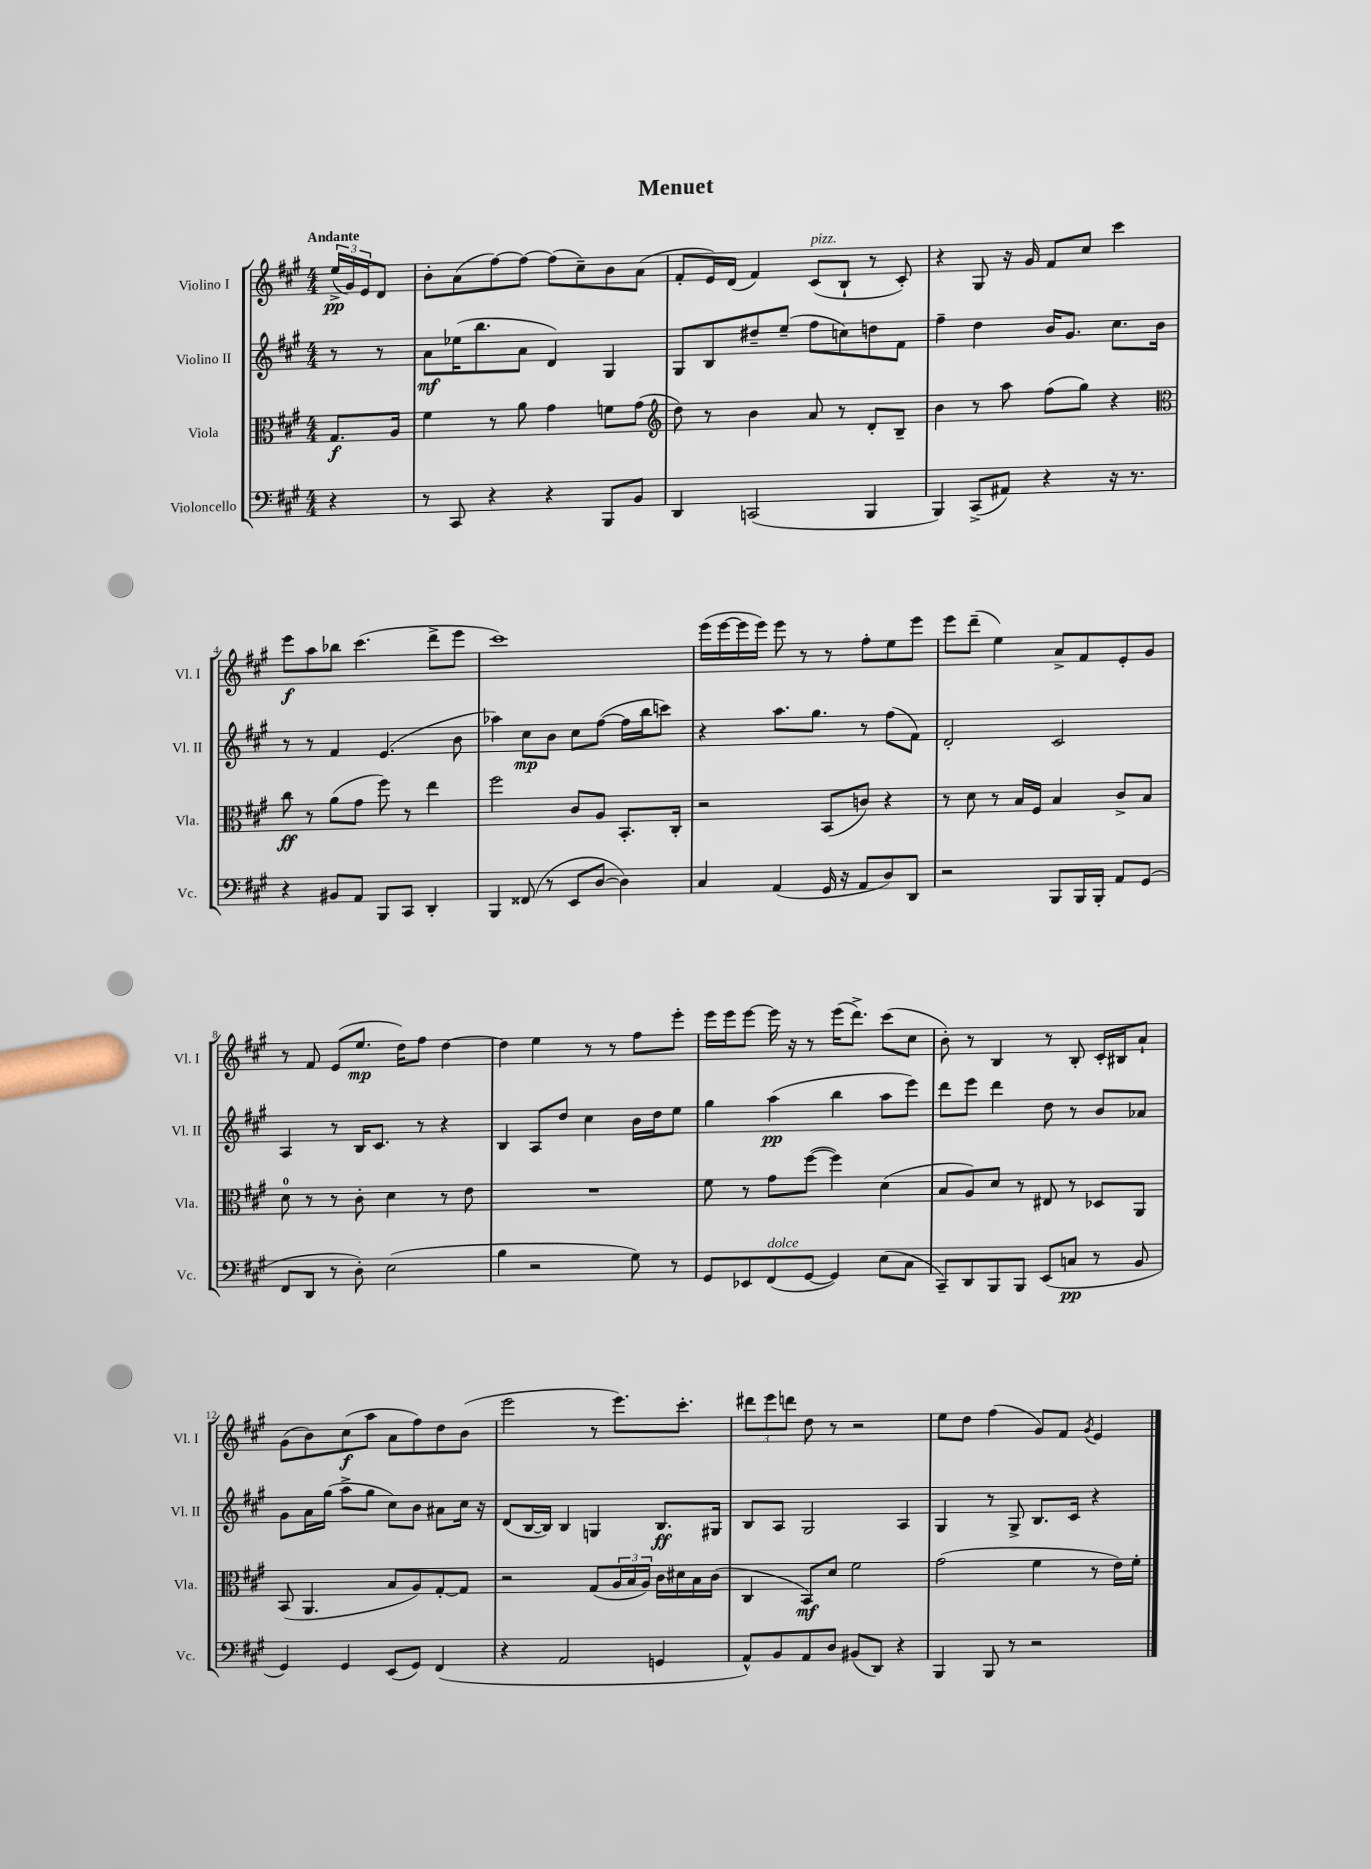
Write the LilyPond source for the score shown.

\header { title = "Menuet" }
<<
\new StaffGroup <<
\new Staff = "s0" \with { instrumentName = "Violino I" shortInstrumentName = "Vl. I" } {
    \clef treble \key a \major \numericTimeSignature \time 4/4 \partial 4 \tempo "Andante"
    \tuplet 3/2 { e''16->\pp( gis'16) e'16 } d'8 |
    b'8-. a'8( fis''8~) fis''8~ fis''8( cis''8--) b'8 a'8( |
    fis'8-. e'16) d'16( fis'4) cis'8^\markup { \italic "pizz." }( b8-! r8 cis'8-.) |
    r4 gis8 r16 gis'16 fis'8 cis''8 cis'''4 |
    e'''8\f a''8 bes''8 cis'''4.( d'''8-> e'''8 |
    cis'''1) |
    e'''16( e'''16~ e'''16 e'''16) e'''8 r8 r8 fis''8-. e''8 e'''8 |
    e'''8 d'''8--( e''4) a'8-> fis'8 e'8-. gis'8 |
    r8 fis'8 e'8( e''8.\mp d''16) fis''8 d''4~ |
    d''4 e''4 r8 r8 fis''8 e'''8-. |
    e'''16 e'''16 e'''8~ e'''16 r16 r8 e'''16( d'''8.->) cis'''8( cis''8 |
    b'8-.) r8 b4 r8 b8-. cis'16-. bis16 a'8-! |
    gis'8( b'8) cis''8\f( a''8 a'8 fis''8) d''8 b'8( |
    e'''2 r8 e'''8.) cis'''8.-. |
    \tuplet 3/2 { dis'''8 e'''8 d'''8 } d''8 r8 r2 |
    e''8 d''8 fis''4( gis'8) fis'8 \acciaccatura { gis'8 } e'4 \bar "|." |
}
\new Staff = "s1" \with { instrumentName = "Violino II" shortInstrumentName = "Vl. II" } {
    \clef treble \key a \major \numericTimeSignature \time 4/4 \partial 4
    r8 r8 |
    a'8\mf ees''16( b''8. a'8 d'4) gis4 |
    gis8 b8 dis''8-- e''8--( fis''8 c''8) d''8 fis'8 |
    fis''4-- d''4 b'16 gis'8. cis''8. b'16 |
    r8 r8 fis'4 e'4.( b'8 |
    aes''4) cis''8\mp b'8 cis''8 fis''8~( fis''16 b''16 c'''8) |
    r4 a''8. gis''8. r8 fis''8( fis'8) |
    d'2-. cis'2 |
    a4 r8 b16 cis'8. r8 r4 |
    b4 a8 d''8 cis''4 b'16 d''16 e''8 |
    gis''4 a''4\pp( b''4 a''8 e'''8) |
    d'''8 e'''8 d'''4 d''8 r8 b'8 aes'8 |
    gis'8 a'16 gis''16( a''8-> gis''8 cis''8) b'8 ais'8 cis''16 r16 |
    d'8( b16~ b16) b4 g4 b8.\ff gis16 |
    b8 a8 gis2 a4 |
    gis4 r8 gis8-> b8. cis'16 r4 \bar "|." |
}
\new Staff = "s2" \with { instrumentName = "Viola" shortInstrumentName = "Vla." } {
    \clef alto \key a \major \numericTimeSignature \time 4/4 \partial 4
    gis8.\f a16 |
    fis'4 r8 a'8 gis'4 f'8 gis'8( |
    \clef treble d''8) r8 b'4 a'8 r8 d'8-. b8-- |
    b'4 r8 a''8 fis''8( gis''8) r4 |
    \clef alto cis''8\ff r8 a'8( gis'8 fis''8) r8 e''4 |
    fis''2 cis'8 a8 b,8.-. cis16-. |
    r2 b,8( c'8) r4 |
    r8 d'8 r8 b16 fis16 b4 cis'8-> b8 |
    d'8-0 r8 r8 cis'8-. d'4 r8 e'8 |
    R1 |
    fis'8 r8 gis'8 fis''8~( fis''4) d'4( |
    b8 a8) d'8 r8 eis8 r8 des8 a,8 |
    b,8( a,4. b8 a8) gis8~-. gis8 |
    r2 gis8( \tuplet 3/2 { a16 b16 a16) } cis'16 dis'16 b16 cis'16( |
    cis4 b,8\mf) d'8 fis'2 |
    gis'2( fis'4 r8 e'16) fis'16-. \bar "|." |
}
\new Staff = "s3" \with { instrumentName = "Violoncello" shortInstrumentName = "Vc." } {
    \clef bass \key a \major \numericTimeSignature \time 4/4 \partial 4
    r4 |
    r8 cis,8 r4 r4 b,,8 b,8 |
    d,4 c,2( b,,4 |
    b,,4) cis,8->( ais,8) r4 r16 r8. |
    r4 bis,8 a,8 b,,8 cis,8 d,4-. |
    b,,4 fisis,8( r8 e,8 d8~ d4) |
    cis4 a,4( gis,16 r16 a,8 d8) d,8 |
    r2 b,,8 b,,16 b,,16-. a,8 gis,8( |
    fis,8 d,8 r8 d8-.) e2( |
    b4 r2 gis8) r8 |
    gis,8 ees,8 fis,8^\markup { \italic "dolce" }( gis,8~ gis,4) e8( cis8 |
    cis,8--) d,8 b,,8 b,,8 e,8( c8\pp r8 b,8 |
    gis,4) gis,4 e,8( gis,8) fis,4( |
    r4 a,2 g,4 |
    a,8-^) b,8 a,8 d8 bis,8( d,8) r4 |
    b,,4 b,,8 r8 r2 \bar "|." |
}
>>
>>
